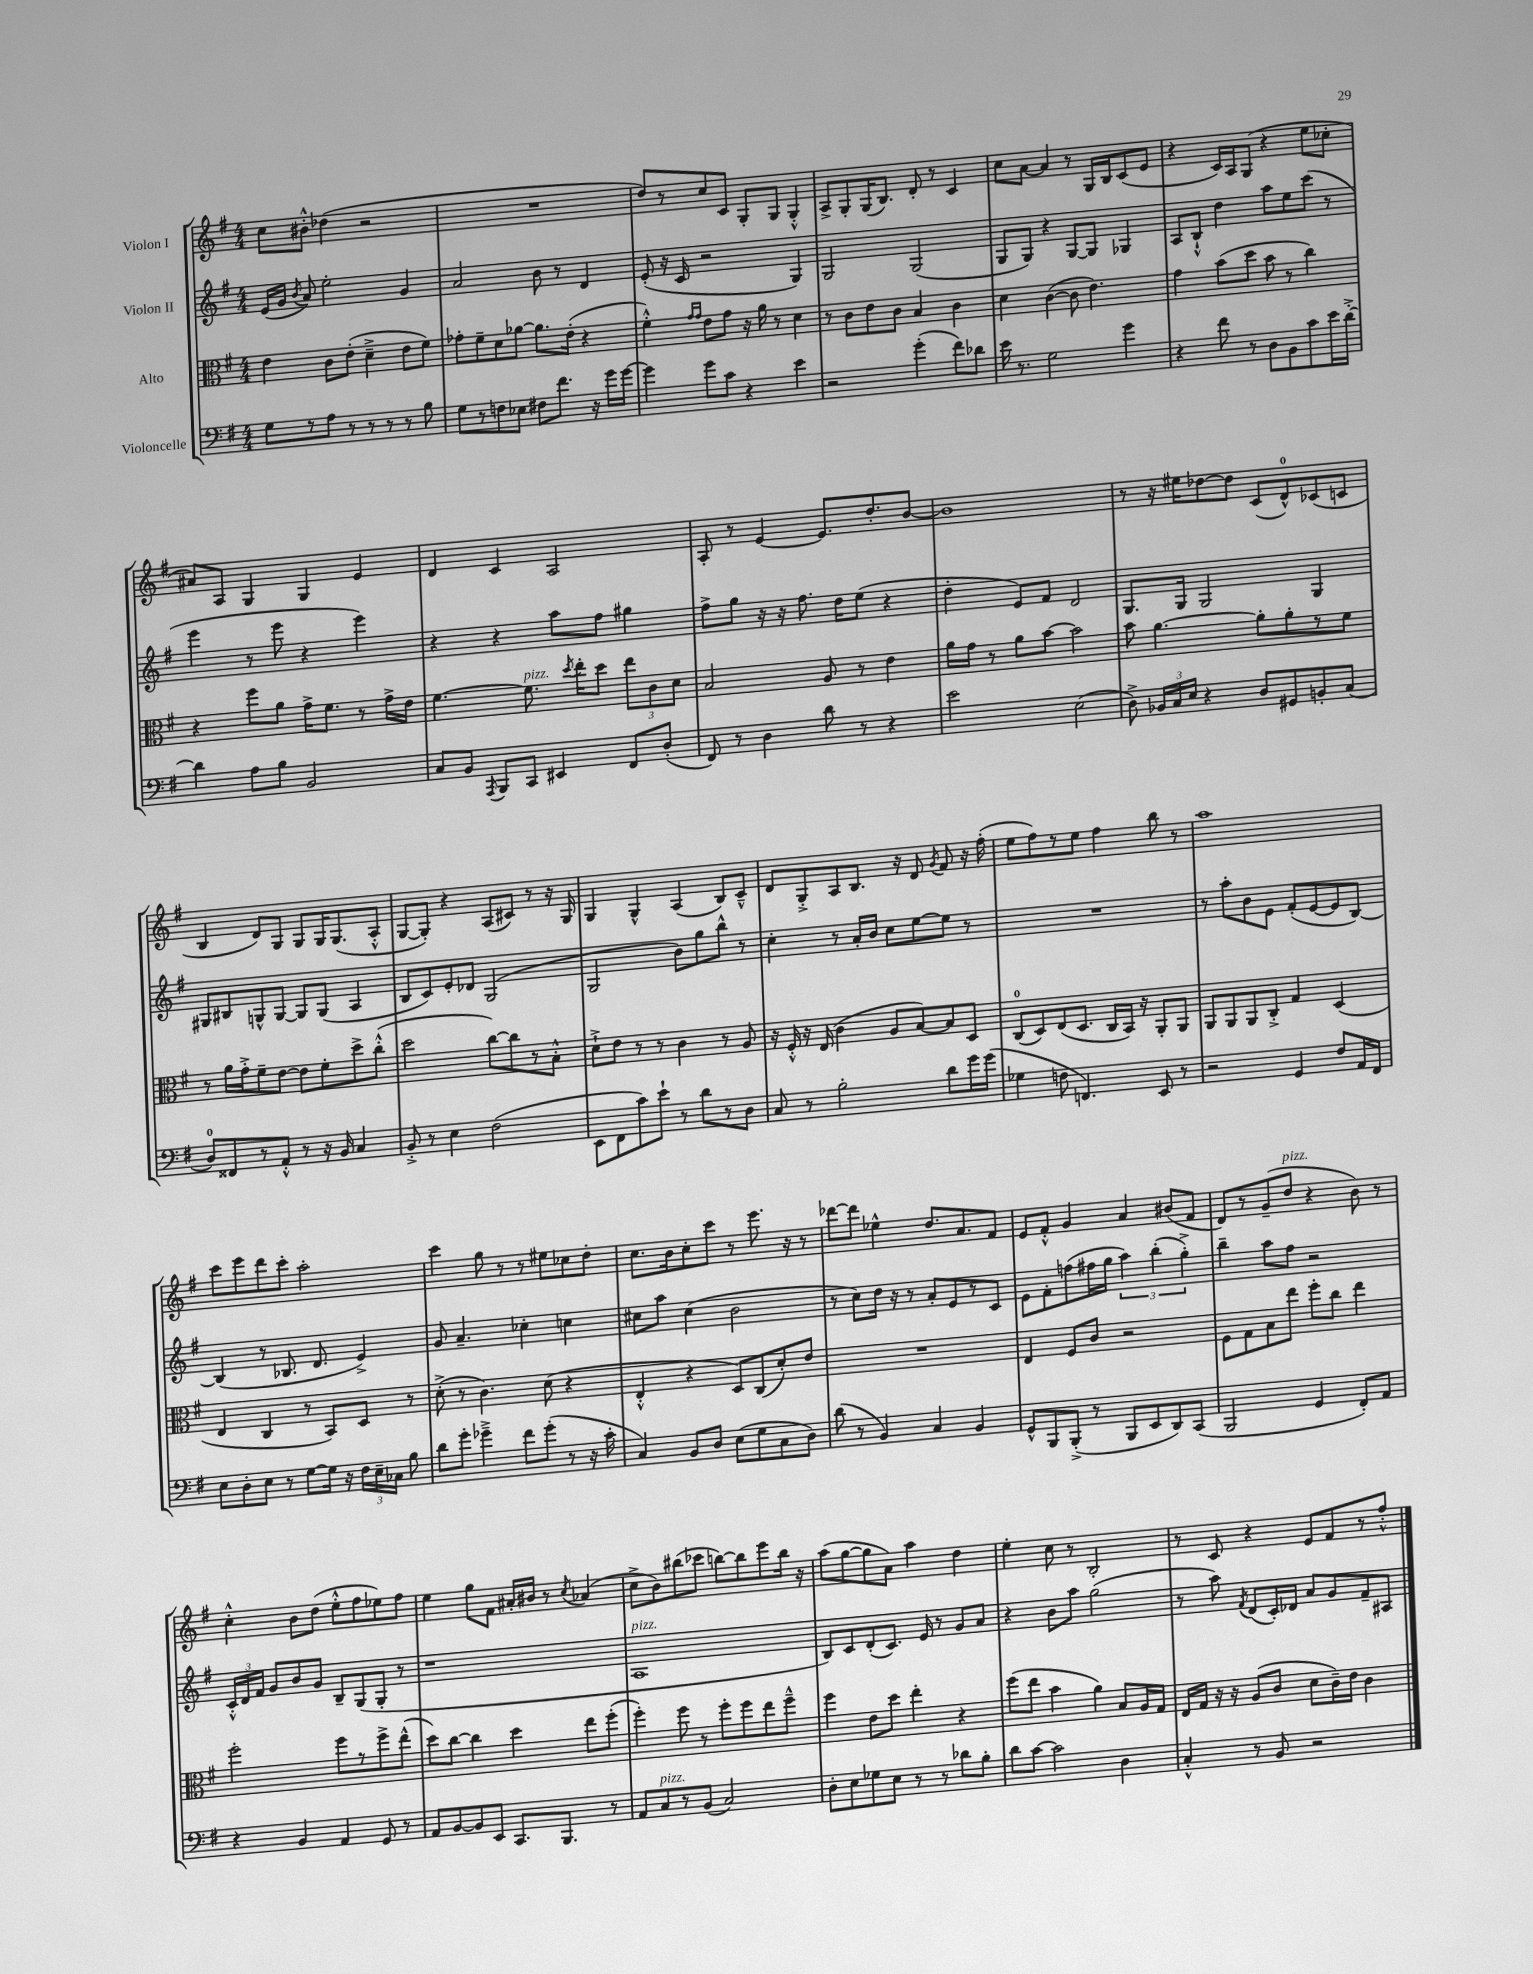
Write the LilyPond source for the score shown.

<<
\new StaffGroup <<
\new Staff = "s0" \with { instrumentName = "Violon I" } {
    \clef treble \key g \major \numericTimeSignature \time 4/4
    \autoBeamOff c''8[ bis'8]-.-^ des''4( r2 |
    R1 |
    d''8[) r8 c''8 c'8] g8[-. g8] g4-.-^ |
    a8[-> g8-. g16( b8.]) d'8-. r8 c'4 |
    c''8[ a'8]~ a'4 r8 g16[ b16 c'8( e'8] |
    r4 c'16[) a16 g8]( r4 e''8[ ces''8]-. |
    ais'8[) a8] g4 g4 e'4 |
    d'4 c'4 a2 |
    a8-. r8 e'4~ e'8.[ d''8.-. b'8]~ |
    b'1 |
    r8 r16 eis''16[ des''8~ des''8] c'8[( d'8-0-^) ces'8( c'8] |
    b4 d'8[) g8] g8[ g16 g8.( a8]-.-^ |
    g8[~ g8]-.) r4 a8[( cis'8]) r8 r16 g16 |
    g4 g4-^ a4( b8[) c'8]---^ |
    d'8[ g8-.-> a8 b8.] r16 d'8 \acciaccatura { g'8 } fis'8 r16 fis''16-.( |
    e''8[ fis''8) r8 e''8] fis''4 b''8 r8 |
    a''1 |
    c'''8[ e'''8 d'''8 c'''8]-. a''2-. |
    c'''4 g''8 r8 r8 eis''8[ ces''8 d''8]-. |
    c''8.[ b'16 c''8-. c'''8] r8 e'''8. r16 r8 |
    des'''8[~ des'''8] ees''4-^ d''8.[ a'8. fis'8] |
    e'8[ fis'8]-.-^ g'4 a'4 bis'8[( fis'8] |
    d'8[) r8 g'8--( d''8]^\markup { \italic "pizz." } r4 b'8) r8 |
    c''4-.-^ b'8[ d''8]( e''8[-.-^ fis''8 ees''8) fis''8] |
    e''4 g''8[ fis'8] ais'16[-. bis'16] r8 \acciaccatura { c''8 } aes'4( |
    c''8[-> b'8) bis''8( ces'''8] b''8[~) b''8 e'''8 b''16] r16 |
    a''8[( g''8~ g''8 a'8]) a''4 d''4 |
    e''4-. c''8 r8 b2-. |
    r8 c'8 r4 e'8[ fis'8 r8 fis''8]-.-^ \bar "|." |
}
\new Staff = "s1" \with { instrumentName = "Violon II" } {
    \clef treble \key g \major \numericTimeSignature \time 4/4
    \autoBeamOff e'16[( g'16] \acciaccatura { b'8 } a'8) e''2-. g'4 |
    a'2 b'8 r8 d'4 |
    e'8-.( r16 c'16 r2 g4) |
    g2 g2( |
    g8[ g8]) r4 g8[~ g8] ges4 |
    a8[ b8]-!-^ d''4 a''8[ e''8 c'''8]( r8 |
    e'''4 r8 e'''8 r4 e'''4) |
    r4 r4 a''8[ fis''8] gis''4 |
    fis''8[-> g''8] r16 r16 fis''8. d''16[ e''8]( r4 |
    d''4-. e'8[) fis'8] d'2 |
    g8.[ g16] g2 g4 |
    gis8[ bis8 g8-^ g8]~ g8[ g8]( a4 |
    b8[ c'8) e'8-. des'8] g2( |
    g2 b'8[) g''8 b''8]-^ r8 |
    c''4-. r8 a'16[-. b'16] c''8[ e''8~ e''8] r8 |
    R1 |
    r8 a''8[-. b'8 e'8] fis'8[-.( e'8~ e'8 b8]~) |
    b4( r8 bes8. d'8. e'4->) |
    g'8 a'4.-- ces''4-. c''4 |
    cis''8[ a''8] cis''4( b'2 |
    r8 c''8[) d''16] r16 r8 a'8[-. e'8 r8 c'8] |
    e'8[ fis'8-. f''8( fis''16 g''16] \tuplet 3/2 { a''4) b''4-.( g''4-.->) } |
    b''4-- a''8[ fis''8] r2 |
    \tuplet 3/2 { c'16[-.-^ d'16 fis'16] } g'8[ b'8 g'8] b8[-- g8( g8]-. r8 |
    r1 |
    a1^\markup { \italic "pizz." } |
    b8[) c'8 d'8-.( c'8.]) e'16 r8 g'8[ a'8] |
    r4 b'8[ a''8] g''2( |
    r8 a''8) \acciaccatura { fis'8 } d'8[( c'16-.) des'16] a'8[ g'8 fis'8-- ais8] \bar "|." |
}
\new Staff = "s2" \with { instrumentName = "Alto" } {
    \clef alto \key g \major \numericTimeSignature \time 4/4
    \autoBeamOff e'4 c'8[ e'8]-.( d'4---> e'8[ fis'8]) |
    ges'8[-. fis'8-- d'8 aes'8]~ aes'8.[ e'16]-.( r4 |
    fis'4-.-^) \grace { g'16[ g'16] } e'8[ g'8] r16 a'16 r8 d'4 |
    r8 c'8[ e'8 c'8] b4 c'4 |
    d'4 c'4~( c'8 e'4.) |
    g'4 b'8[( d''8] b'8 r8 c''4) |
    r4 fis''8[ a'8] g'16[-> fis'8.] r8 g'16[-> e'16] |
    fis'4.~ fis'8.^\markup { \italic "pizz." } \acciaccatura { d''8 } e''16[-. d''8] \tuplet 3/2 { e''8[ c'8 d'8] } |
    b2 a8 r8 e'4 |
    a'16[ g'16] r8 a'8[ b'8]~ b'2 |
    b'8 a'4.~ a'8[-. a'8-. r8 fis'8] |
    r8 a'16[ g'16-.-> fis'8-- e'8]~ e'8[ fis'8-. d''8-> c''8]-.-^( |
    d''2 c''8[~) c''8 r8 b8]-.-^ |
    d'8[-!-> e'8] r8 r8 c'4 r8 a8 |
    r16 fis16-.-^ r16 e16( c'4 a8[ b8~) b8 d8] |
    c8[-0( d8) e8( d8.] c16[ b,16]) r16 a,8[-. a,8] |
    a,8[ a,8 a,8 c8]-.-> g4 d4( |
    e4 c4 r8 b,8[) d8] r8 |
    d'8-.->( r8 c'4.) d'8( r4 |
    e4-.-^ r4 d8[) c8( d'8-.) e'8] |
    R1 |
    e4 fis8[ c'8] r2 |
    fis8[ g8 b8 e''8] fis''8[-. c''8] e''4 |
    fis''2-. fis''8[ r8 fis''8-> e''8]-^( |
    d''8[) c''8]~ c''4 d''4 e''8[ fis''8]-.( |
    fis''4-.) fis''8 r8 fis''8[-. fis''8 e''8 fis''8]---^ |
    fis''4 e'8[ d''8] e''4-. r4 |
    fis''8[( e''8] b'4 a'4) b8[ a16 g16] |
    e16[ g16] r16 r16 a8[( c'8] d'8[ c'16--) e'16] c'4 \bar "|." |
}
\new Staff = "s3" \with { instrumentName = "Violoncelle" } {
    \clef bass \key g \major \numericTimeSignature \time 4/4
    \autoBeamOff g8[ r8 a8] r8 r8 r8 r8 b8 |
    g8[ r8 f8 ees8] fis8[ fis'8.] r16 g'16[ g'16]~ |
    g'4 g'8[ c'8] r4 e'4 |
    r2 g'4-.( fis'8[) des'8] |
    e'16 r8. g2 g'4 |
    r4 fis'8 r8 d8[ b,8 c'8 e'16 d'16]~-.-> |
    d'4 a8[ b8] b,2 |
    c8[ b,8] \acciaccatura { a,,8 } b,,8[ c,8] eis,4 fis,8[ d8]-.( |
    fis,8) r8 d4 d'8 r8 r4 |
    e'2 e2( |
    d8->) \tuplet 3/2 { bes,16[ c16 e16] } r4 d8[ gis,8 b,8-. c8]( |
    d8[-0) fisis,8 r8 a,8]-.-^ r8 r16 b,16 c4 |
    b,8-.-> r8 e4 fis2( |
    e,8[ fis,8 c'8) e'8]-! r8 d'8[ r8 d8] |
    c8 r8 b2-. d'8[ g'16 g'16]( |
    ges4 f8 f,4.) e,8 r8 |
    r2 g,4 fis8[ a,16 fis,16] |
    e8[ d8-. e8] r8 g8[~ g16] r16 \tuplet 3/2 { fis16[ e16-- ces16] } b8 |
    d'8[ g'8]-. ges'4---> fis'8[ ges'8]-.( r8 r16 c'16-. |
    c4) b,8[ d8] e8[( g8 c8 d8]) |
    d'8( r8 b,4) c4 b,4 |
    g,8[-^ b,,8 b,,8]-.->( r8 b,,8[ e,8 d,8) c,8]( |
    b,,2 g,4 fis,8[-.) a,8] |
    r4 b,4 a,4 g,8 r8 |
    a,8[ b,8~ b,8 e,8] c,8.[ b,,8.] r8 |
    a,8[ c8^\markup { \italic "pizz." } r8 b,8]( c2) |
    d8[-. e8 ges8 e8] r8 r8 des'8[ b8]-. |
    d'8[ c'8]~ c'2 d4 |
    c4-.-^ r8 b,8 r2 \bar "|." |
}
>>
>>
\layout { \context { \Score \remove "Bar_number_engraver" } }
